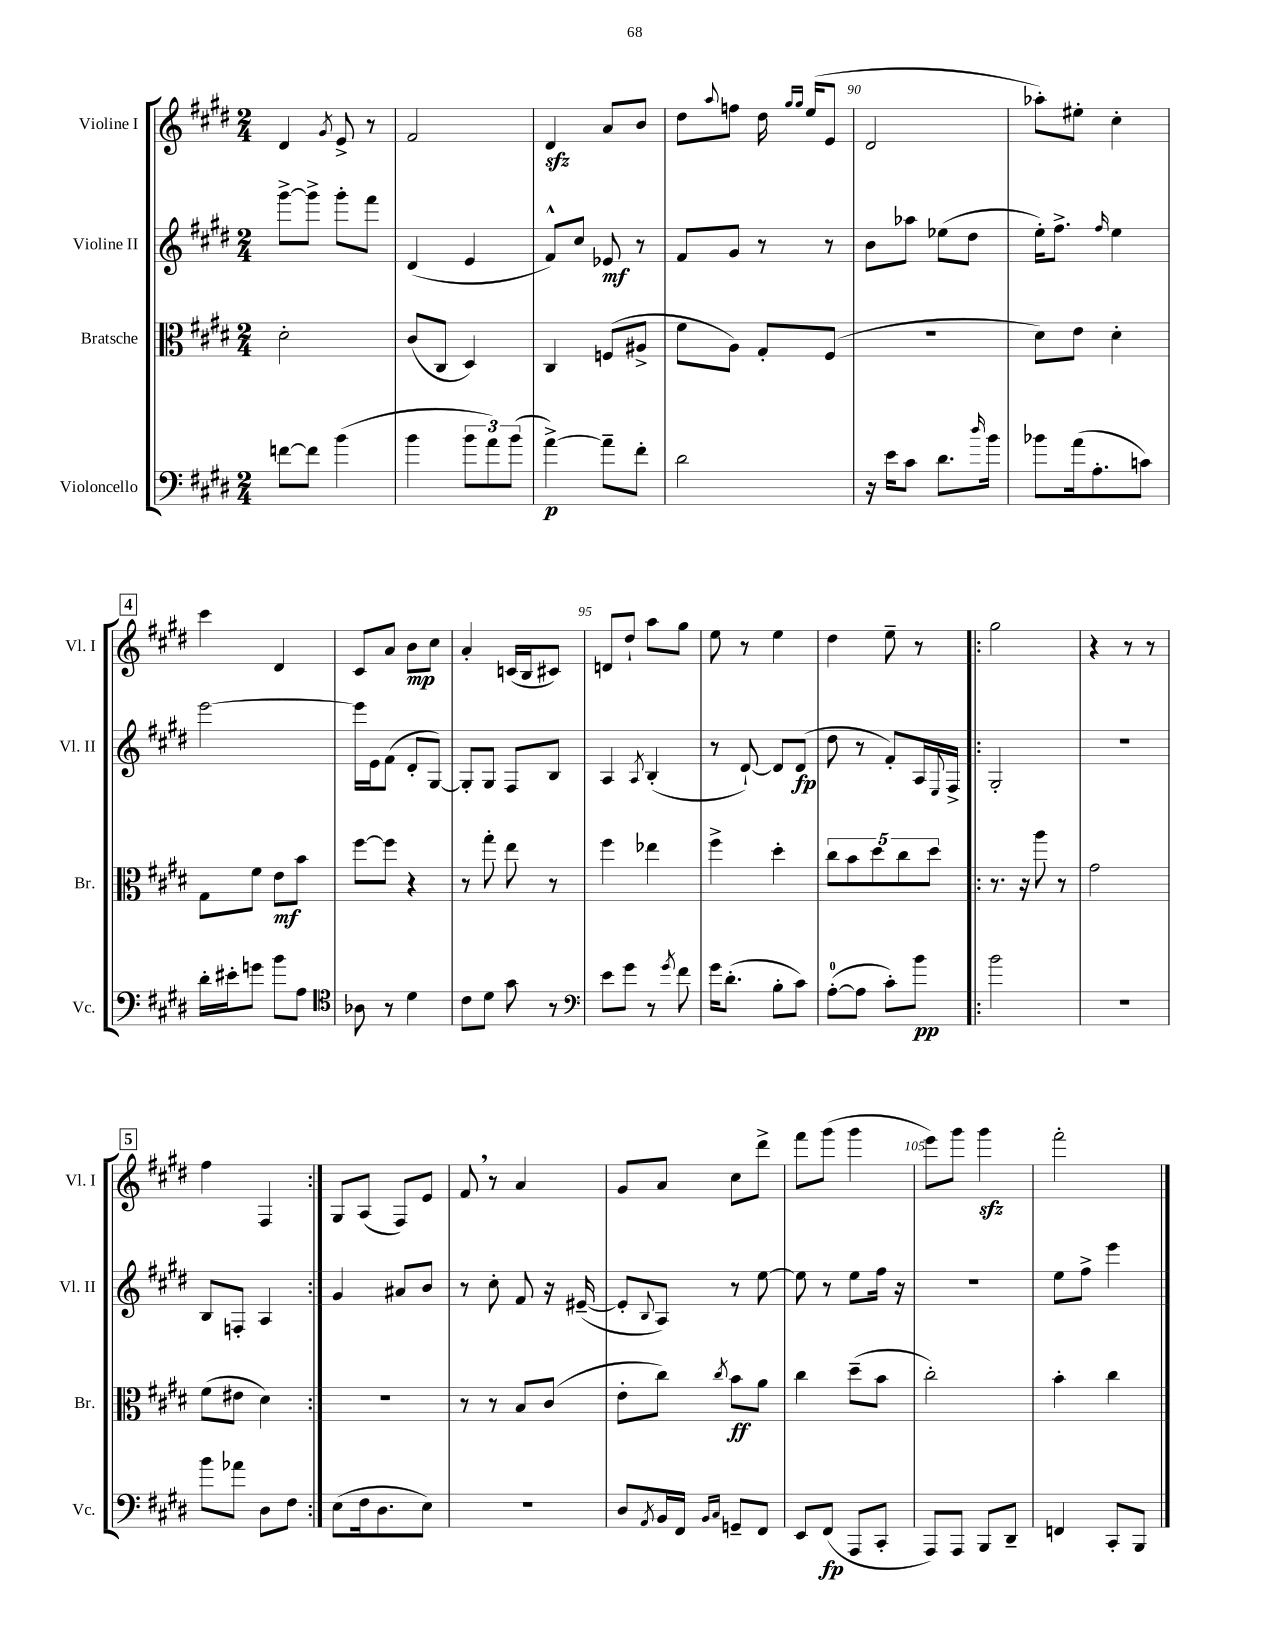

**kern	**kern	**kern	**kern
*staff4	*staff3	*staff2	*staff1
*clefF4	*clefC3	*clefG2	*clefG2
*k[f#c#g#d#]	*k[f#c#g#d#]	*k[f#c#g#d#]	*k[f#c#g#d#]
*M2/4	*M2/4	*M2/4	*M2/4
[8f	2d#'	[8ggg#^	4d#
8f]	.	8ggg#^]	.
.	.	.	8qg#
(4b	.	8ggg#'	8e^
.	.	8fff#	8r
=	=	=	=
4b	(8c#	(4d#	2f#
.	8C#	.	.
12b	4D#)	4e	.
12a)	.	.	.
(12b	.	.	.
=	=	=	=
[4a^)	4C#	8f#^^)	4d#
.	.	8cc#	.
8a~]	(8F	8e-	8a
8f#'	8A#^	8r	8b
=	=	=	=
2d#	8f#	8f#	8dd#
.	.	.	8qqaa
.	8A)	8g#	8ff
.	8G#'	8r	16dd#
.	.	.	16qqgg#
.	.	.	16qqgg#
.	.	.	(16ee
.	(8F#	8r	8e
=	=	=	=
16r	2r	8b	2d#
16e	.	.	.
8c#	.	8aa-	.
8.d#	.	(8ee-	.
.	.	8dd#	.
16qqdd#	.	.	.
16b	.	.	.
=	=	=	=
8b-	8d#)	16ee')	8aa-')
.	.	8.ff#^	.
(16a	8e	.	8ee#'
8.A'	.	.	.
.	.	16qqff#	.
.	4d#'	4ee	4cc#'
8c)	.	.	.
=	=	=	=
16d#'	8G#	[2eee	4ccc#
16e#'	.	.	.
8g	8f#	.	.
8b	8e	.	4d#
8A	8b	.	.
=	=	=	=
*clefC4	*	*	*
8A-	[8ff#	16eee]	8c#
.	.	16e	.
8r	8ff#]	(8f#	8a
4d#	4r	8d#'	8b
.	.	[8G#)	8cc#
=	=	=	=
8c#	8r	8G#']	4a'
8d#	8gg#'	8G#	.
8g#	8ee	8F#	(16c
.	.	.	16B
8r	8r	8B	8c#)
=	=	=	=
*clefF4	*	*	*
8e	4ff#	4A	8d
8g#	.	.	8dd#`
.	.	8qA	.
8r	4ee-	(4B'	8aa
8qg#	.	.	.
8f#	.	.	8gg#
=	=	=	=
16g#	4ff#^	8r	8ee
(8.d#'	.	.	.
.	.	[8d#`)	8r
8B'	4dd#'	8d#]	4ee
8c#)	.	(8d#	.
=	=	=	=
([8A'	10cc#	8dd#	4dd#
.	10b	.	.
8A]	.	8r	.
.	10dd#	.	.
8c#')	.	8f#')	8ee~
.	10cc#	.	.
8b	.	16A	8r
.	10dd#	.	.
.	.	8qqE	.
.	.	16F#^	.
=!|:	=!|:	=!|:	=!|:
2b	8.r	2G#'	2gg#
.	16r	.	.
.	8aa	.	.
.	8r	.	.
=	=	=	=
2r	2g#	2r	4r
.	.	.	8r
.	.	.	8r
=	=	=	=
8b	(8f#	8B	4ff#
8a-	8e#	8F'	.
8D#	4d#)	4A	4F#
8F#	.	.	.
=:|!	=:|!	=:|!	=:|!
(8E	2r	4g#	8G#
16F#	.	.	(8A
8.D#	.	.	.
.	.	8a#	8F#)
8E)	.	8b	8e
=	=	=	=
2r	8r	8r	8f#
.	8r	8cc#'	8r
.	8B	8f#	4a
.	(8c#	16r	.
.	.	([16e#~	.
=	=	=	=
8D#	8e'	8e#']	8g#
8qAA	.	8qqB	.
16BB	8cc#)	8A)	8a
16FF#	.	.	.
16qqBB	.	.	.
16qqC#	8qcc#	.	.
8GG~	8b	8r	8cc#
8FF#	8a	[8ee	8ddd#^
=	=	=	=
8EE	4cc#	8ee]	8fff#
(8FF#	.	8r	(8ggg#
8AAA	(8dd#~	8ee	4ggg#
8CC#'	8b	16ff#	.
.	.	16r	.
=	=	=	=
8AAA)	2cc#')	2r	8eee)
8AAA	.	.	8ggg#
8BBB	.	.	4ggg#
8DD#~	.	.	.
=	=	=	=
4FF	4b'	8ee	2fff#'
.	.	8ff#^	.
8CC#'	4cc#	4eee	.
8BBB	.	.	.
==	==	==	==
*-	*-	*-	*-
